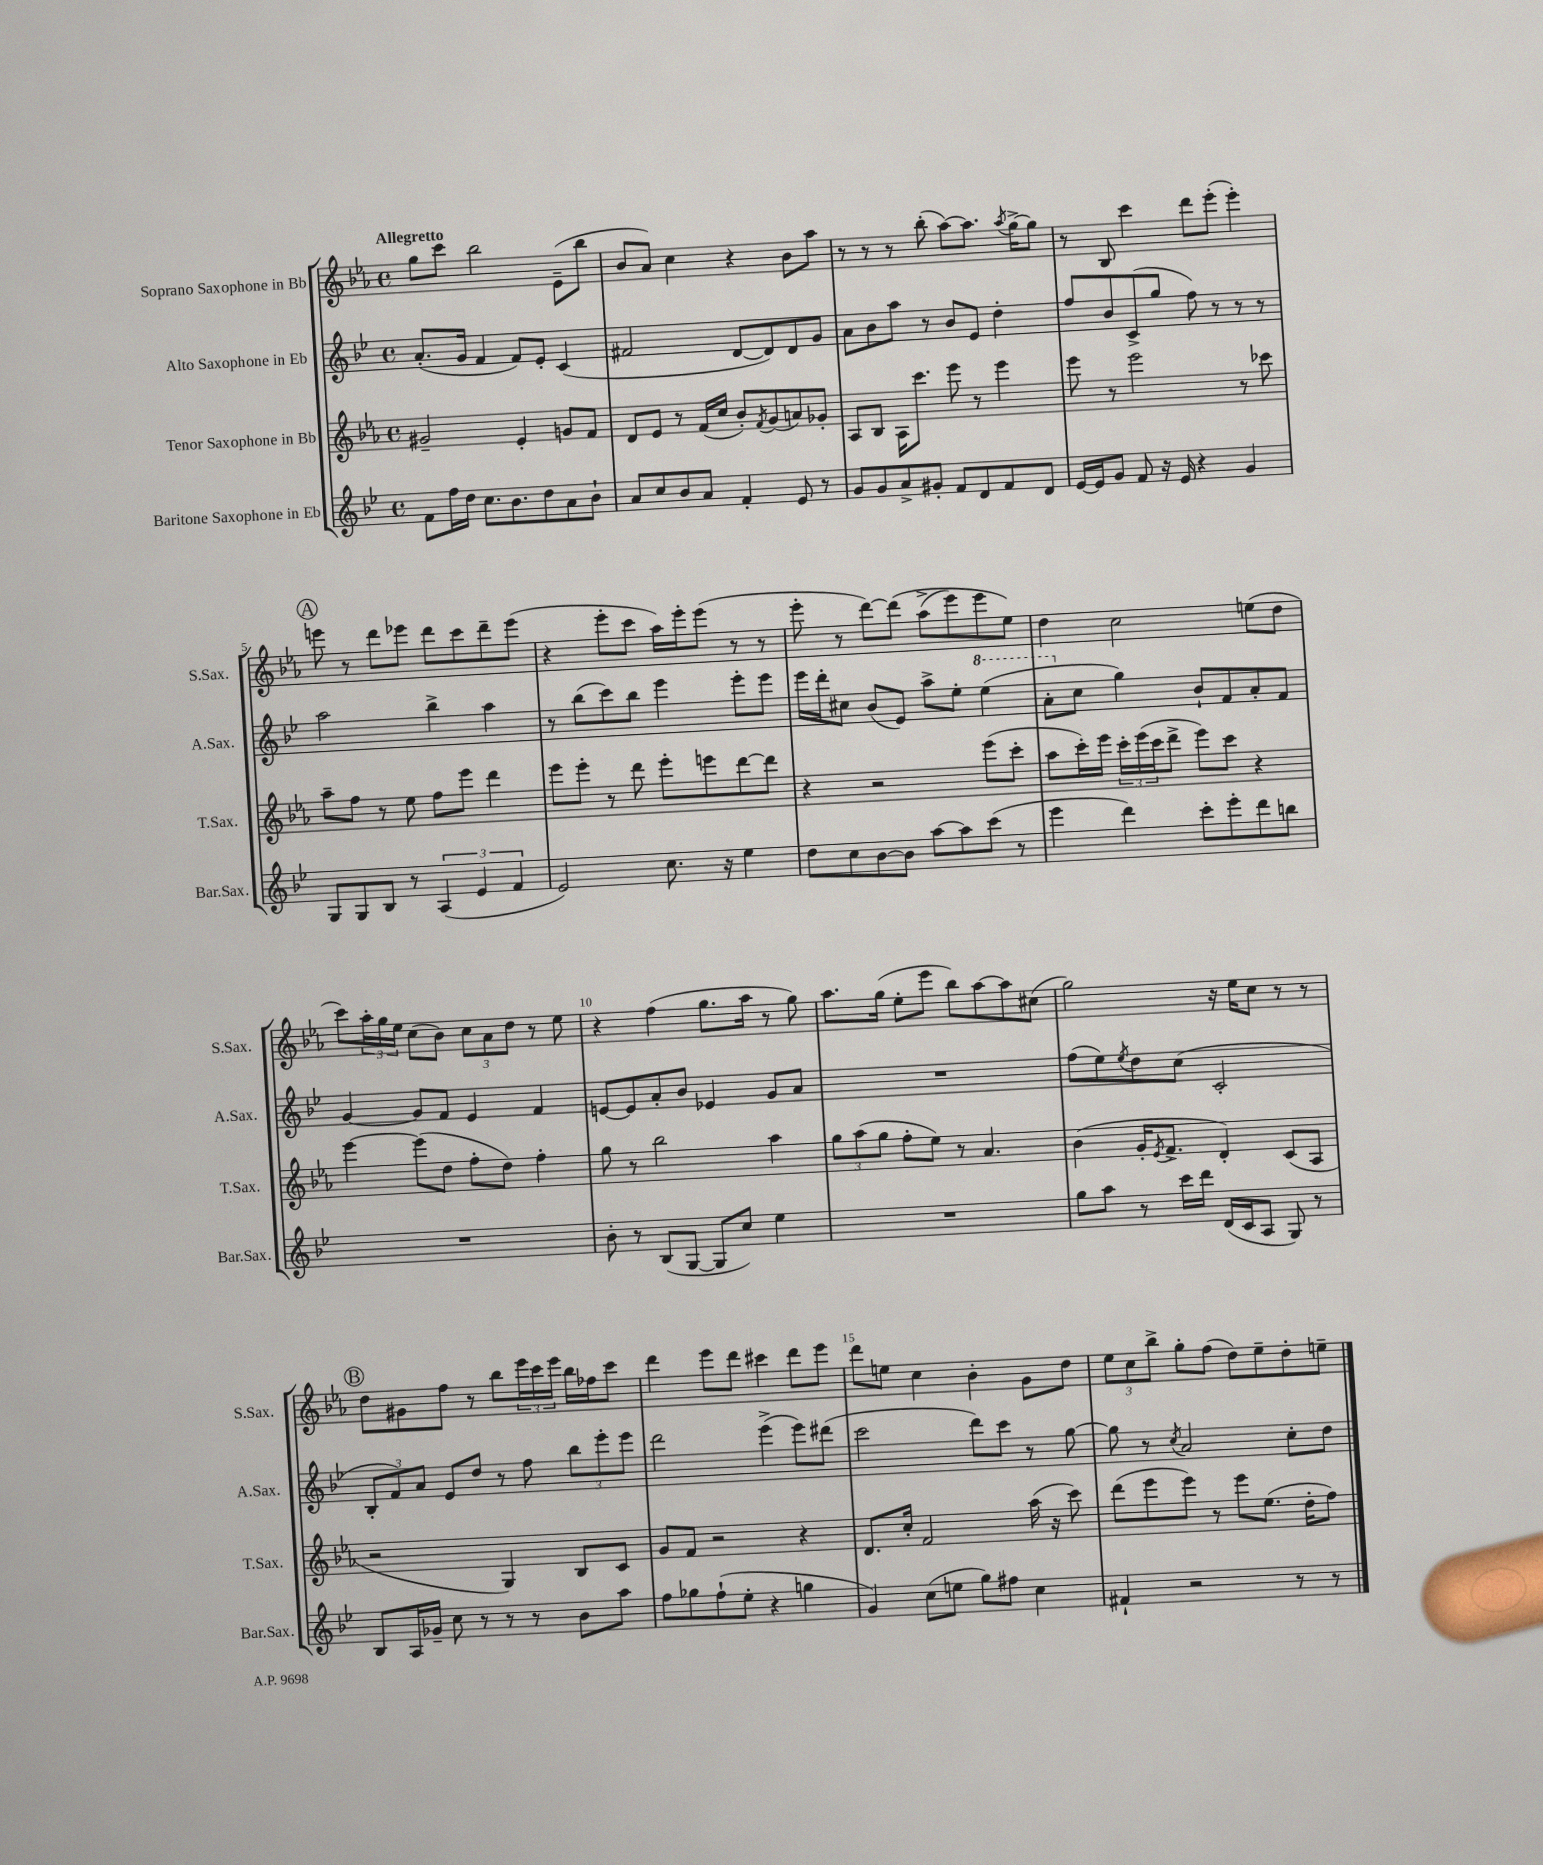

**kern	**kern	**kern	**kern
*part4	*part3	*part2	*part1
*staff4	*staff3	*staff2	*staff1
*I"Baritone Saxophone in Eb	*I"Tenor Saxophone in Bb	*I"Alto Saxophone in Eb	*I"Soprano Saxophone in Bb
*I'Bar.Sax.	*I'T.Sax.	*I'A.Sax.	*I'S.Sax.
*clefG2	*clefG2	*clefG2	*clefG2
*k[b-e-]	*k[b-e-a-]	*k[b-e-]	*k[b-e-a-]
*M4/4	*M4/4	*M4/4	*M4/4
*met(c)	*met(c)	*met(c)	*met(c)
=1	=1	=1	=1
!	!	!	!LO:TX:a:B:t=Allegretto
8f\L	2g#X~/	(8.a'/L	8gg\L
16ff\L	.	.	8ccc\J
16dd\JJ	.	16g/Jk	.
8.cc\L	.	4f/	2bb-\
8.b-\	.	.	.
.	4e-'/	8f/L)	.
8dd\	.	8e-'/J	.
8a\	8gn/L	(4c/	(8e-~\L
8b-`\J	8f/J	.	8bb-\J
=2	=2	=2	=2
8a/L	8d/L	2f#X/	8b-/L
8cc/	8e-/J	.	8a-/J)
8b-/	8r	.	4cc\
8a/J	(16f/LL	.	.
.	16cc/JJ	.	.
4f'/	8b-'/L)	[8d/L	4r
.	8qf/	.	.
.	(8g/	8d/])	.
8e-/	8an/)	8d/	8b-\L
8r	8g-X'/J	8g/J	8aa-\J
=3	=3	=3	=3
8g/L	8A-/L	8a\L	8r
8g/	8B-/J	8b-\	8r
8a^/	16A-\KL	8aa\J	8r
.	8.ccc\J	.	.
8g#X'/J	.	8r	(8bb-'\
8f/L	8eee-\	8b-/L	[8aa-\L)
8d/	8r	8e-/J	8.aa-\J]
8f/	4eee-\	4dd'\	.
.	.	.	8qaa-/
.	.	.	[16gg^\KL
8d/J	.	.	8gg\J]
=4	=4	=4	=4
[16e-/LL	8eee-\	8ff/L	8r
16e-/J]	.	.	.
8g/J	8r	8b-/	8B-/
8f/	2eee-\	(8c^/	4ccc\
16r	.	8gg/J	.
16e-/	.	.	.
4r	.	8ff\)	8ddd\L
.	.	8r	(8eee-'\J
4g/	8r	8r	4eee-'\)
.	8ccc-X\	8r	.
!!LO:LB:g=z
!!LO:REH:place=s1:t=A
=5	=5	=5	=5
8G/L	8aa-~\L	2aa\	8eeen\
8G/	8ff\J	.	8r
8B-/J	8r	.	8ddd\L
8r	8ee-\	.	8eee-X\J
(6A/	8ff\L	4bb-^\	8ddd\L
.	8eee-\J	.	8ccc\
6e-/	.	.	.
.	4ddd\	4aa\	8ddd~\
6f/	.	.	.
.	.	.	(8eee-\J
=6	=6	=6	=6
2e-/)	8eee-\L	8r	4r
.	8eee-'\J	(8bb-\L	.
.	8r	8ccc\)	8eee-'\L
.	8ddd\	8bb-\J	8ccc\J
8.cc\	8eee-'\L	4eee-\	16aa-\LL)
.	.	.	16eee-'\J
.	8eeen\	.	(8eee-\J
16r	.	.	.
4ee-\	[8ddd\	8eee-'\L	8r
.	8ddd\J]	8eee-\J	8r
=7	=7	=7	=7
8dd\L	4r	16eee-\LL	8eee-'\
.	.	16ddd'\J	.
8cc\	.	8cc#X\J	8r
[8b-\	2r	(8b-/L	[8ddd\L)
8b-\J]	.	8e-/J)	(8ddd\J]
[8aa\L	.	8aa^\L	(8aa-^\L
8aa\]	.	8ee-'\J	8eee-\)
*	*	*8va	*
(8ccc\J	(8eee-\L	(4eee-\	8eee-\
8r	8ccc'\J	.	8ee-\J)
=8	=8	=8	=8
4eee-\	8aa-\L	8aa'\L	4dd\
*	*	*X8va	*
.	16ccc'\L)	8cc\J	.
.	16eee-\JJ	.	.
4ddd\)	24ccc'\LL	4gg\)	2cc\
.	(24eee-\	.	.
.	24ccc\J	.	.
.	8ddd^\J	.	.
8ccc'\L	8eee-\L)	8b-`/L	.
8eee-'\	8ccc\J	8f/	.
8ddd\	4r	8a'/	(8een\L
8bbn\J	.	8f/J	8dd\J
!!LO:LB:g=z
=9	=9	=9	=9
1r	[4eee-\	[4g/	8ccc\L)
.	.	.	24aa-'\L
.	.	.	24gg\
.	.	.	24ee-\JJ
.	(8eee-\L]	8g/L]	(8cc\L
.	8dd\J	8f/J	8b-\J)
.	8ff'\L	4e-/	12cc\L
.	.	.	12a-\
.	8dd\J)	.	.
.	.	.	12dd\J
.	4ff'\	4f/	8r
.	.	.	8ee-\
=10	=10	=10	=10
8b-'\	8gg\	[8en/L	4r
8r	8r	8e/]	.
(8B-/L	2bb-\	8a'/	(4ff\
[8G/J	.	8b-/J	.
8G/L]	.	4e-X/	8.gg\L
8cc/J)	.	.	.
.	.	.	16aa-\Jk
4ee-\	4aa-\	8g/L	8r
.	.	8a/J	8gg\)
=11	=11	=11	=11
1r	12gg\L	1r	8.aa-\L
.	(12aa-\	.	.
.	12gg\J	.	.
.	.	.	(16gg\Jk
.	8ff'\L	.	8ee-'\L
.	8ee-\J)	.	8eee-\J
.	8r	.	8bb-\L)
.	4.a-/	.	[8aa-\
.	.	.	8aa-\]
.	.	.	(8cc#X\J
=12	=12	=12	=12
8gg\L	(4b-\	(8ff\L	2gg\)
8aa\J	.	8ee-\)	.
.	.	8qee-/	.
8r	16g'/KL	8dd\	.
.	8qe-/	.	.
.	8.f^/J	.	.
16ccc\LL	.	(8cc\J	.
16ddd\JJ	.	.	.
(16d/LL	4d'/)	2c'/	16r
16c/J	.	.	16ee-\KL
8A/J	.	.	8cc\J
8G/)	(8c/L	.	8r
8r	8A-/J	.	8r
!!LO:LB:g=z
!!LO:REH:place=s1:t=B
=13	=13	=13	=13
8B-/L	2r	12B-'/L	8dd\L
.	.	12f/)	.
16A/L	.	.	8g#X\
.	.	12a/J	.
16g-X~/JJ	.	.	.
8cc\	.	8e-/L	8ff\J
8r	.	8dd/J	8r
8r	4G/)	8r	8bb-\L
8r	.	8ff\	24eee-\L
.	.	.	24ccc\
.	.	.	24eee-\JJ
8b-\L	8B-/L	12bb-\L	16bb-\LL
.	.	.	16ff-X\J
.	.	12eee-'\	.
8aa\J	8c/J	.	8ccc\J
.	.	12eee-\J	.
=14	=14	=14	=14
8ff\L	8g/L	2ddd\	4ddd\
8gg-X\	8f/J	.	.
(8ff`\	2r	.	8eee-\L
8ee-'\J	.	.	8ddd\J
4r	.	(4eee-^\	4ccc#X\
4ggn\	4r	8eee-\L)	8ddd\L
.	.	(8ddd#X\J	8eee-\J
=15	=15	=15	=15
4g/)	8.d/L	2ccc\	8ddd\L
.	.	.	8een\J
.	16cc'/Jk	.	.
(8cc\L	2f/	.	4cc\
8een\J	.	.	.
8gg\L)	.	8ddd\L)	4b-'\
8ff#X\J	.	8ccc\J	.
4cc\	(16aa-\	8r	8g\L
.	16r	.	.
.	8ccc\)	[8gg\	8dd\J
=16	=16	=16	=16
4f#X`/	(8ddd\L	8gg\]	12ee-\L
.	.	.	12cc\
.	8eee-\	8r	.
.	.	.	12bb-^\J
.	.	8qcc/	.
2r	8eee-\J)	2a/	8gg'\L
.	8r	.	(8ff\J
.	8eee-\L	.	8dd\L)
.	(8.ee-\J	.	8ee-~\
8r	.	8cc'\L	8dd'\
.	16dd'\KL	.	.
8r	8ff\J)	8dd\J	8een~\J
==	==	==	==
*-	*-	*-	*-
